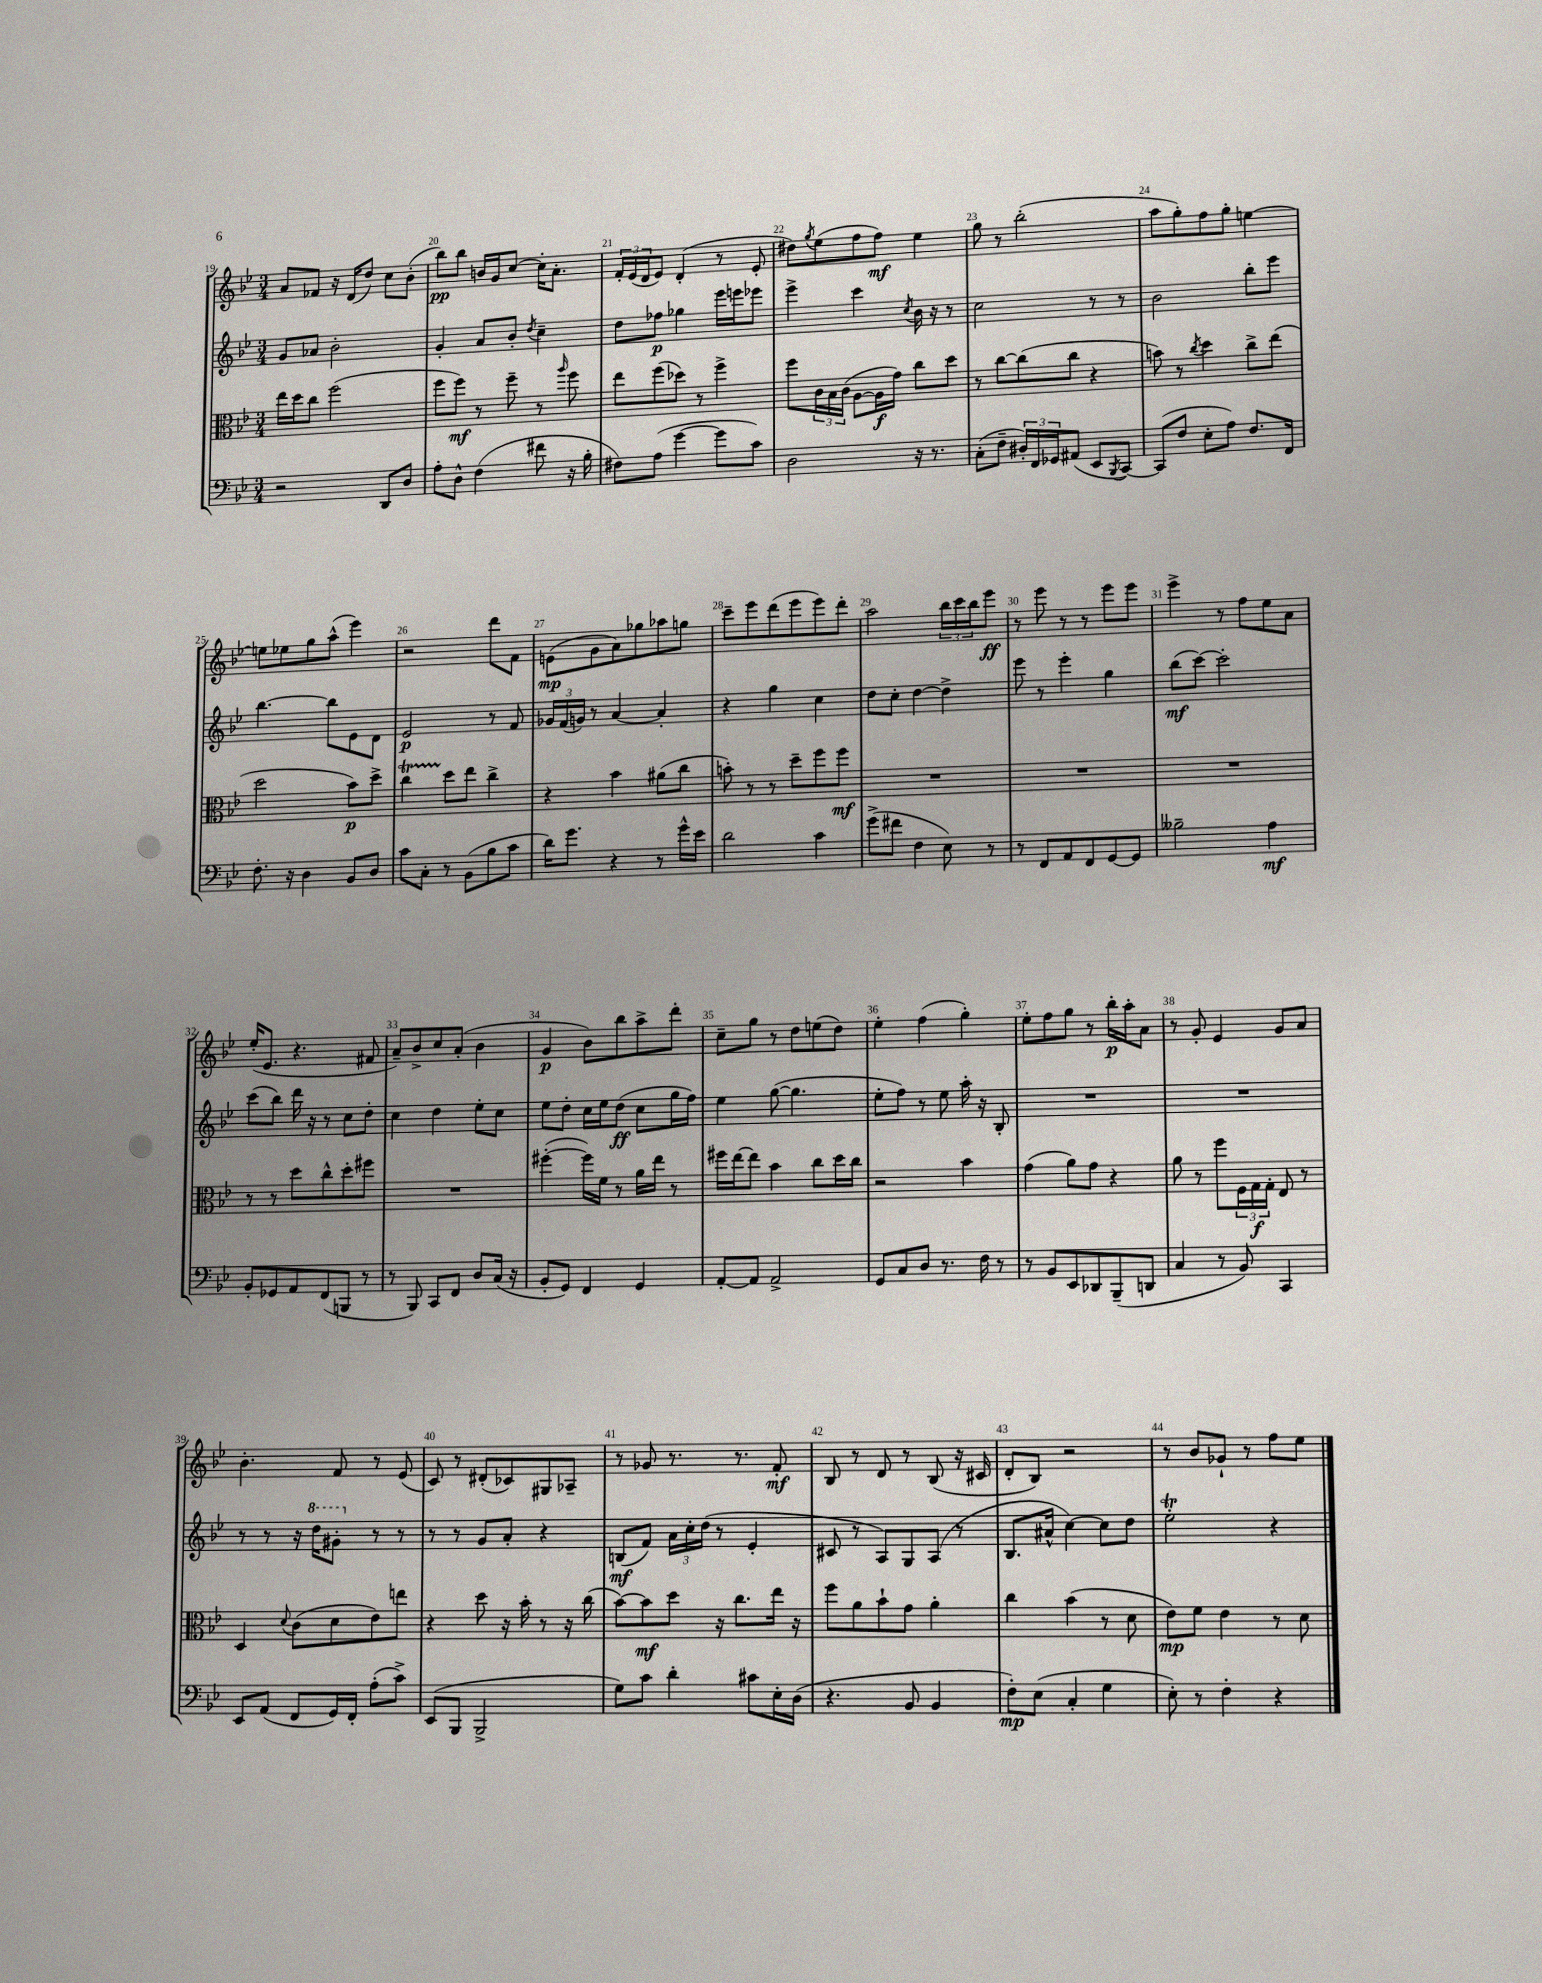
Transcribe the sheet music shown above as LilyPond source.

<<
\new StaffGroup <<
\new Staff = "s0" {
    \clef treble \key bes \major \numericTimeSignature \time 3/4
    a'8 fes'8 r16 d'16( d''8) c''8 bes'8-.( |
    bes''8\pp) bes''8 b'16 g'16 c''8~ c''16-. a'8.-. |
    \tuplet 3/2 { f'16-. ees'16( d'16 } ees'8) d'4-.( r8 ees'8-. |
    dis''8) \acciaccatura { g''8 } ees''8( f''8 f''8\mf) ees''4 |
    g''8 r8 bes''2-.( |
    a''8 g''8-.) f''8 g''8-. e''4~ |
    e''8 ees''8 g''8 a''8-^( ees'''4) |
    r2 d'''8 f'8 |
    e'8\mp( g'8 a'8) ges''8 aes''8 g''8 |
    c'''8-- ees'''8 d'''8( ees'''8 ees'''8) d'''8-. |
    a''2 \tuplet 3/2 { bes''16 c'''16 bes''16 } ees'''8\ff |
    r8 ees'''8 r8 r8 ees'''8 ees'''8 |
    ees'''4-> r8 f''8 ees''8 a'8 |
    ees''16-.( ees'8. r4. fis'8 |
    a'8--) bes'8-> c''8 a'8-.( bes'4 |
    g'4\p bes'8) bes''8 a''8-> d'''8-. |
    c''8-- g''8 r8 d''8 e''8( d''8) |
    ees''4-. f''4( g''4-.) |
    ees''8-. f''8 g''8 r8 bes''16-.\p a''16-. a'8 |
    r8 g'8-. ees'4 g'8 a'8 |
    bes'4.-. f'8 r8 ees'8( |
    c'8) r8 dis'8-.( ces'8) gis8 aes8-- |
    r8 ges'8 r8. r8. f'8-.\mf |
    bes8 r8 d'8 r8 bes8( r16 cis'16 |
    d'8-. bes8) r2 |
    r8 bes'8 ges'8-! r8 f''8 ees''8 \bar "|." |
}
\new Staff = "s1" {
    \clef treble \key bes \major \numericTimeSignature \time 3/4
    g'8 aes'8 bes'2-. |
    g'4-. a'8 bes'8-. \acciaccatura { d''8 } c''4-- |
    d''8 fes''8\p ges''4 ees'''16 e'''16 ees'''8 |
    ees'''4-> c'''4 \acciaccatura { c''8 } bes'16 r16 r8 |
    c''2 r8 r8 |
    bes'2 bes''8-. ees'''8 |
    bes''4.~ bes''8 ees'8 d'8 |
    ees'2\p r8 f'8 |
    \tuplet 3/2 { ges'16 f'16( g'16) } r8 a'4~ a'4-. |
    r4 g''4 c''4 |
    d''8 c''8-. d''4~ d''4-> |
    ees'''8 r8 ees'''4-. g''4 |
    bes''8\mf( c'''8~) c'''2-. |
    c'''8( bes''8) d'''16 r16 r8 c''8 d''8-. |
    c''4 d''4 ees''8-. c''8 |
    ees''8 d''8-. c''16 ees''16 d''8\ff( c''8 g''16 f''16) |
    ees''4 g''8~( g''4. |
    ees''8-. f''8) r8 ees''8 a''16-. r16 bes8-. |
    R2. |
    R2. |
    r8 r8 r16 \ottava #1 d'''16 gis''8-. \ottava #0 r8 r8 |
    r8 r8 g'8 a'8-. r4 |
    b8\mf( f'8) \tuplet 3/2 { a'16 c''16-. d''16( } r8 ees'4-. |
    cis'8 r8 a8) g8 a8( r8 |
    bes8. ais'16-^ c''4~) c''8 d''8 |
    ees''2-.\trill r4 \bar "|." |
}
\new Staff = "s2" {
    \clef alto \key bes \major \numericTimeSignature \time 3/4
    ees''16 d''16 c''8 f''2( |
    f''8 f''8\mf) r8 f''8-- r8 \grace { a''16 } f''8 |
    ees''8 f''8( des''8) r8 f''4-> |
    f''8 \tuplet 3/2 { c'16 bes16 c'16( } a8~ a16\f g'16) c''8 d''8 |
    r8 c''8~ c''8( c''8 r4 |
    b'8) r8 \acciaccatura { c''8 } d''4 c''8-> ees''8( |
    d''2 bes'8\p) d''8-> |
    c''4\startTrillSpan d''8\stopTrillSpan ees''8 c''4-> |
    r4 bes'4 ais'8( c''8 |
    b'8-.) r8 r8 d''8-- f''8 f''8\mf |
    R2. |
    R2. |
    R2. |
    r8 r8 d''8 c''8-^ d''8-. fis''8 |
    R2. |
    fis''4~-.( fis''16) f'16 r8 a'16 ees''16 r8 |
    fis''16 ees''16~ ees''8 bes'4 c''8 d''16 c''16 |
    r2 bes'4 |
    g'4( a'8) g'8 r4 |
    a'8 r8 f''8 \tuplet 3/2 { f16 g16\f g16-. } ees8 r8 |
    d4 \appoggiatura { d'8 } c'8( d'8 ees'8) e''8 |
    r4 d''8 r16 bes'16-. r8 r16 c''16( |
    bes'8~) bes'8\mf d''8 r16 c''8. ees''16 r16 |
    f''8 a'8 bes'8-! g'8 a'4-. |
    c''4 bes'4( r8 d'8 |
    ees'8\mp) f'8 ees'4 r8 d'8 \bar "|." |
}
\new Staff = "s3" {
    \clef bass \key bes \major \numericTimeSignature \time 3/4
    r2 d,8 d8 |
    a8-. d8-^ f4( fis'8 r16 bes16-. |
    fis8) a8( g'4~ g'8 c'8) |
    d2 r16 r8. |
    c8-.( f8-- \tuplet 3/2 { dis16-.) f,16 ges,16 } ais,8( ees,8 \acciaccatura { bes,,8 } c,8~) |
    c,8( f8 ees8-. a8) f8. f,16 |
    f8.-. r16 d4 bes,8 d8 |
    c'8 c8-. r8 bes,8( bes8 c'8 |
    d'16) g'8. r4 r8 g'16-^ ees'16 |
    d'2 c'4 |
    g'8->( fis'8 f4 ees8) r8 |
    r8 f,8 a,8 f,8 g,8~ g,8 |
    beses2-- a4\mf |
    bes,8-. ges,8 a,8 f,8( b,,8 r8 |
    r8 bes,,8) c,8 f,8 d8 c16( r16 |
    bes,8-. g,8) f,4 g,4 |
    a,8~-. a,8 a,2-> |
    g,8 c8 d8 r8. f16 r8 |
    r8 bes,8 ees,8 des,8 bes,,8--( d,8 |
    c4 r8 bes,8) c,4 |
    ees,8 a,8( f,8 g,16) f,16-. a8-.( c'8->) |
    ees,8( bes,,8 bes,,2-> |
    g8) c'8 d'4-. cis'8 ees16-. d16( |
    r4. bes,8 bes,4 |
    f8-.\mp) ees8( c4-. g4 |
    ees8-.) r8 f4-. r4 \bar "|." |
}
>>
>>
\layout { \context { \Score currentBarNumber = #19 \override BarNumber.break-visibility = ##(#f #t #t) barNumberVisibility = #all-bar-numbers-visible } }
